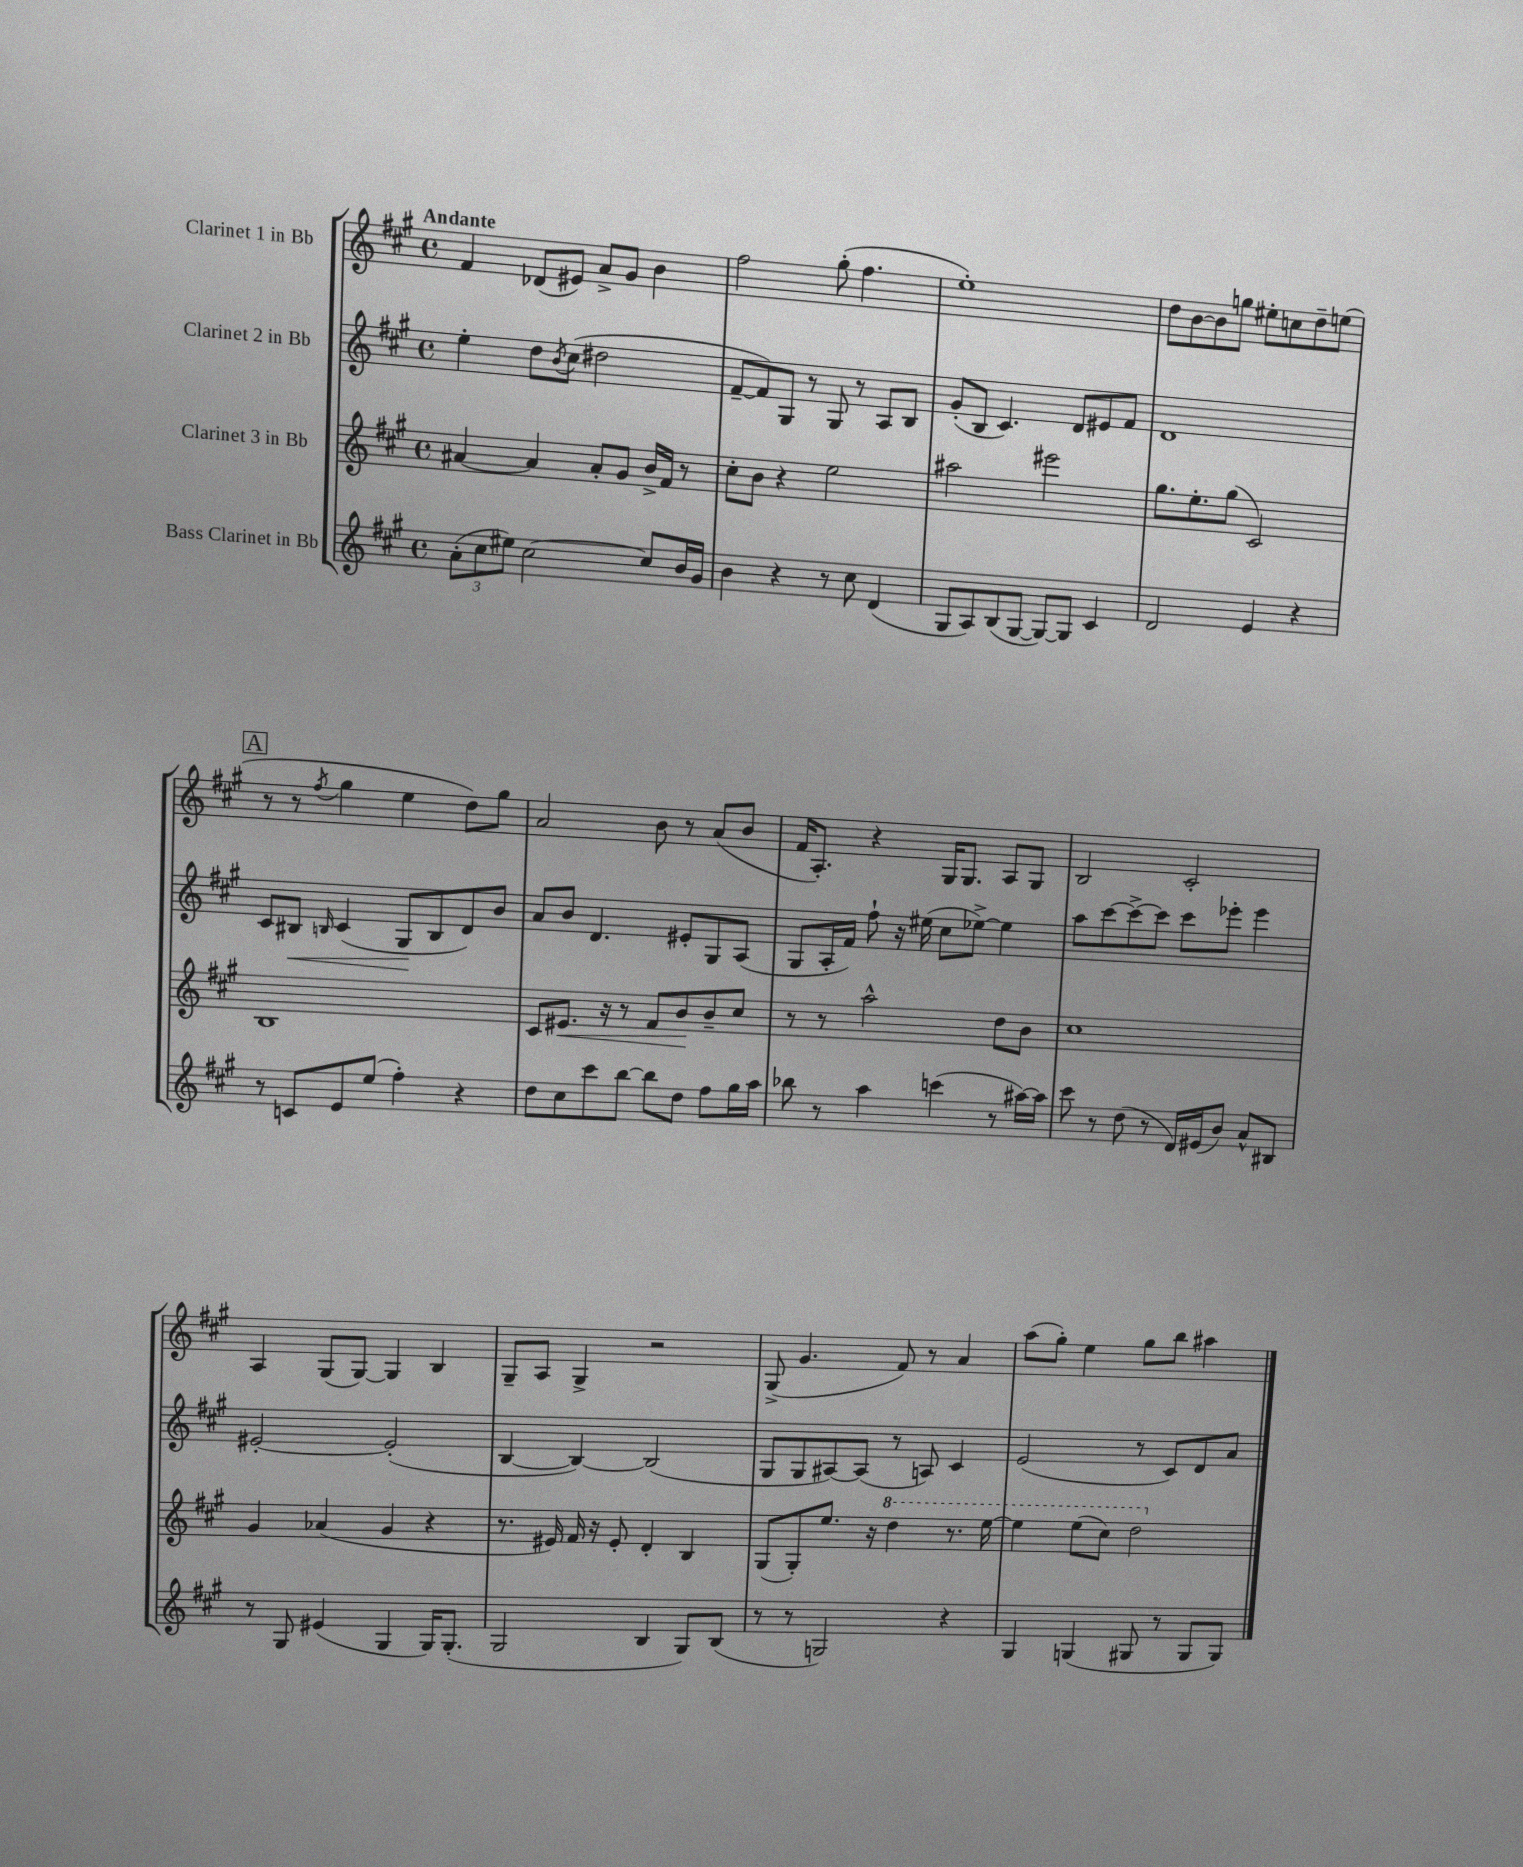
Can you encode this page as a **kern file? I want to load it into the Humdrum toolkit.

**kern	**kern	**dynam	**kern	**dynam	**kern
*part4	*part3	*part3	*part2	*part2	*part1
*staff4	*staff3	*staff3	*staff2	*staff2	*staff1
*I"Bass Clarinet in Bb	*I"Clarinet 3 in Bb	*	*I"Clarinet 2 in Bb	*	*I"Clarinet 1 in Bb
*clefG2	*clefG2	*	*clefG2	*	*clefG2
*k[f#c#g#]	*k[f#c#g#]	*	*k[f#c#g#]	*	*k[f#c#g#]
*M4/4	*M4/4	*	*M4/4	*	*M4/4
*met(c)	*met(c)	*	*met(c)	*	*met(c)
=1	=1	=1	=1	=1	=1
!	!	!	!	!	!LO:TX:a:B:t=Andante
(12a'\L	[4a#X/	.	4ee'\	.	4f#/
12cc#\	.	.	.	.	.
12ee#X\J)	.	.	.	.	.
[2cc#\	4a#/]	.	8dd\L	.	(8d-X/L
.	.	.	8qb/	.	.
.	.	.	(8cc#\J	.	8e#X/J)
.	8a#'/L	.	2dd#X\	.	8a^/L
.	8g#/J	.	.	.	8g#/J
8cc#/L]	16b^/LL	.	.	.	4b\
.	16f#/JJ	.	.	.	.
16b/L	8r	.	.	.	.
16g#/JJ	.	.	.	.	.
=2	=2	=2	=2	=2	=2
4b\	8cc#'\L	.	[8f#~/L	.	2ff#\
.	8b\J	.	8f#/])	.	.
4r	4r	.	8G#/J	.	.
.	.	.	8r	.	.
8r	2ee\	.	8G#/	.	(8gg#'\
8cc#\	.	.	8r	.	4.ff#\
(4d/	.	.	8A/L	.	.
.	.	.	8B/J	.	.
=3	=3	=3	=3	=3	=3
8G#/L	2aa#X\	.	(8g#'/L	.	1ee')
8A/)	.	.	8B/J	.	.
(8B/	.	.	4.c#/)	.	.
[8G#/J	.	.	.	.	.
8G#/L_)	2eee#X\	.	.	.	.
8G#/J]	.	.	8d/L	.	.
4c#/	.	.	8e#X/	.	.
.	.	.	8f#/J	.	.
=4	=4	=4	=4	=4	=4
2d/	8.gg#\L	.	1d	.	8dd\L
.	.	.	.	.	[8b\
.	8.ee'\	.	.	.	.
.	.	.	.	.	8b\]
.	(8gg#\J	.	.	.	8ggn\J
4e/	2c#/)	.	.	.	8ee#X'\L
.	.	.	.	.	8ccn\
4r	.	.	.	.	8dd~\
.	.	.	.	.	(8een\J
!!LO:LB:g=z
!!LO:REH:place=s1:t=A
=5	=5	=5	=5	=5	=5
8r	1B	.	8c#/L	.	8r
!	!	!	!	!LO:HP:b	!
8cn/L	.	.	8B#X/J	<	8r
.	.	.	16qqBn/	.	8qff#/
8e/	.	.	(4c#/	.	4gg#\
(8ee/J	.	.	.	.	.
4ff#'\)	.	.	8G#/L	.	4ee\
.	.	.	8B/	[	.
4r	.	.	8d/)	.	8dd\L)
.	.	.	8b/J	.	8gg#\J
=6	=6	=6	=6	=6	=6
8dd\L	8c#/L	.	8a/L	.	2a/
!	!	!LO:HP:b	!	!	!
8cc#\	8.e#X/J	<	8b/J	.	.
8ccc#\	.	.	4.d/	.	.
.	16r	.	.	.	.
[8bb\J	8r	.	.	.	.
8bb\L]	8f#/L	.	.	.	8b\
8dd\J	8b/	.	8e#X'/L	.	8r
8ff#\L	8b~/	[	8G#/	.	(8a/L
16gg#\L	8cc#/J	.	(8A/J	.	8b/J
16aa\JJ	.	.	.	.	.
=7	=7	=7	=7	=7	=7
8bb-X\	8r	.	8G#/L	.	16f#/KL
.	.	.	.	.	8.A'/J)
8r	8r	.	16A'/L	.	.
.	.	.	16f#/JJ)	.	.
4aa\	2aa^^\	.	8ff#`\	.	4r
.	.	.	16r	.	.
.	.	.	(16ee#X\	.	.
(4cccn\	.	.	8cc#\L	.	16G#/KL
.	.	.	.	.	8.G#/J
.	.	.	[8ee-X^\J)	.	.
8r	8dd\L	.	4ee-\]	.	8A/L
[16aa#X\LL)	8b\J	.	.	.	8G#/J
16aa#\JJ]	.	.	.	.	.
=8	=8	=8	=8	=8	=8
8ccc#\	1cc#	.	8aa\L	.	2B/
8r	.	.	[8ccc#\	.	.
(8dd\	.	.	8ccc#^\_	.	.
8r	.	.	8ccc#\J]	.	.
16d/LL)	.	.	8ccc#\L	.	2c#'/
(16e#X/J	.	.	.	.	.
8b/J)	.	.	8eee-X'\J	.	.
8a^^/L	.	.	4eee-\	.	.
8B#X/J	.	.	.	.	.
!!LO:LB:g=z
=9	=9	=9	=9	=9	=9
8r	4g#/	.	[2e#X'/	.	4A/
8G#/	.	.	.	.	.
(4e#X/	(4a-X/	.	.	.	(8G#/L
.	.	.	.	.	[8G#/J)
4G#/	4g#/	.	(2e#'/]	.	4G#/]
16G#/KL)	4r	.	.	.	4B/
(8.G#'/J	.	.	.	.	.
=10	=10	=10	=10	=10	=10
2G#/	8.r	.	[4B/	.	8G#~/L
.	.	.	.	.	8A/J
.	16e#X/)	.	.	.	.
.	16f#/	.	4B/_)	.	4G#^/
.	16r	.	.	.	.
.	8e#'/	.	.	.	.
4B/	4d'/	.	(2B/]	.	2r
8G#/L)	4B/	.	.	.	.
(8B/J	.	.	.	.	.
=11	=11	=11	=11	=11	=11
8r	(8G#/L	.	8G#/L	.	(8G#^/
8r	8G#'/)	.	8G#/	.	4.g#/
2Gn/)	8.ee/J	.	[8A#X/)	.	.
.	.	.	(8A#/J]	.	.
.	16r	.	.	.	.
*	*8va	*	*	*	*
.	4ddd\	.	8r	.	8f#/)
.	.	.	8An/)	.	8r
4r	8.r	.	4c#/	.	4a/
.	[16eee\	.	.	.	.
=12	=12	=12	=12	=12	=12
4G#/	4eee\]	.	(2e/	.	(8aa\L
.	.	.	.	.	8gg#'\J)
(4Gn/	(8eee\L	.	.	.	4ee\
.	8ccc#\J)	.	.	.	.
8G#X/	2ddd\	.	8r	.	8gg#\L
8r	.	.	8c#/L)	.	8bb\J
8G#/L	.	.	8d/	.	4aa#X\
8G#/J)	.	.	8a/J	.	.
*	*X8va	*	*	*	*
==	==	==	==	==	==
*-	*-	*-	*-	*-	*-
